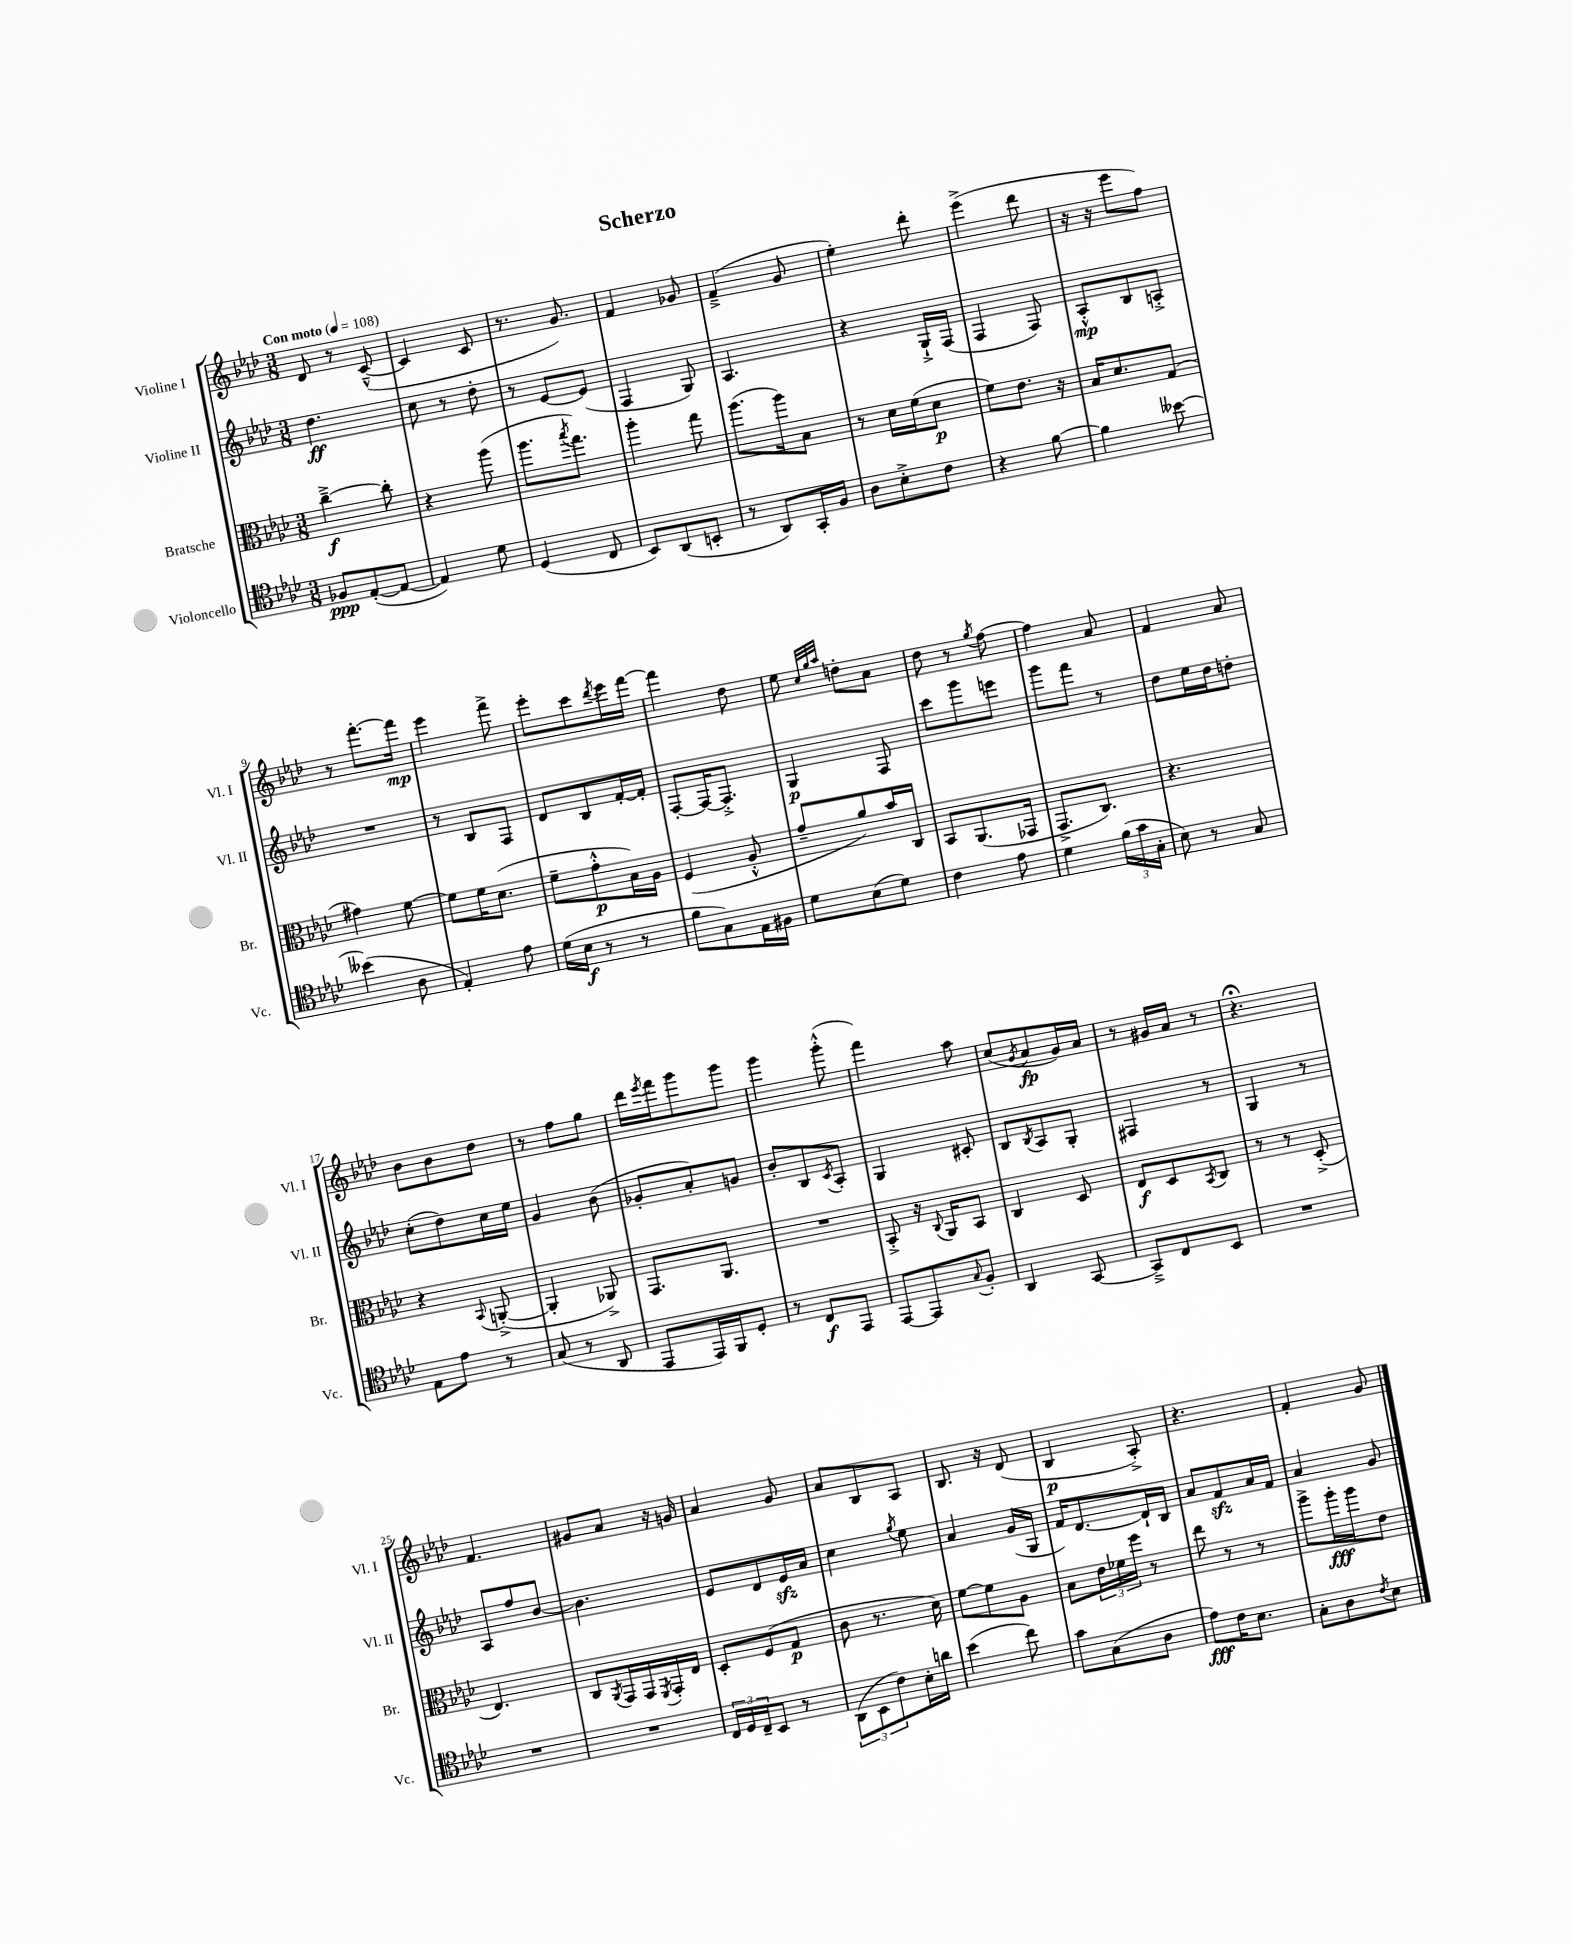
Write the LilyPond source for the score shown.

\header { title = "Scherzo" }
<<
\new StaffGroup <<
\new Staff = "s0" \with { instrumentName = "Violine I" shortInstrumentName = "Vl. I" } {
    \clef treble \key aes \major \numericTimeSignature \time 3/8 \tempo "Con moto" 4 = 108
    des'8 r8 c'8~---^( |
    c'4 c'8 |
    r8. g'8.) |
    f'4 ges'8 |
    f'4--->( g'8 |
    ees''4-.) des'''8-. |
    ees'''4->( des'''8 |
    r16 r16 ees'''8 f''8) |
    r8 f'''8.~-. f'''16\mp |
    ees'''4 f'''8-> |
    ees'''8-. c'''8 \acciaccatura { des'''8 } ees'''16 f'''16~ |
    f'''4 des''8 |
    ees''8 \grace { c''32 g''32 aes''32 } d''8-. aes'8 |
    des''8 r8 \acciaccatura { g''8 } f''8~ |
    f''4 aes'8 |
    f'4 aes'8 |
    bes'8 bes'8 des''8 |
    r8 f''8 g''8 |
    des'''16 \acciaccatura { ees'''8 } f'''16 g'''8 g'''8 |
    g'''4 g'''8-.-^( |
    f'''4) aes''8 |
    c''8( \acciaccatura { g'8 } aes'8\fp g'16) aes'16 |
    r8 gis'16 aes'16 r8 |
    r4.\fermata |
    f'4. |
    gis'8 aes'8 r16 g'16 |
    aes'4 g'8 |
    aes'8 bes8 aes8 |
    bes8. r16 des'8( |
    bes4\p aes8-.->) |
    r4. |
    f'4-. g'8 \bar "|." |
}
\new Staff = "s1" \with { instrumentName = "Violine II" shortInstrumentName = "Vl. II" } {
    \clef treble \key aes \major \numericTimeSignature \time 3/8
    des''4.\ff |
    c''8 r8 des''8-. |
    r8 ees'8~ ees'8( |
    f4 g8) |
    aes4. |
    r4 g16-!-> f16( |
    f4 f8) |
    aes8-.-^\mp bes8 a8-.-> |
    R4. |
    r8 bes8 f8 |
    des'8 bes8 f'16~-. f'16-. |
    f8~-. f16~ f8.-.-> |
    g4\p f8 |
    c'''8 g'''8 e'''8 |
    g'''8 f'''8 r8 |
    des''8 ees''16 des''16 d''8-. |
    c''8-.( des''8) c''16 ees''16 |
    g'4 bes'8( |
    ges'8-. aes'8-.) g'8 |
    bes'8-. bes8 \acciaccatura { c'8 } aes8-. |
    g4 cis'8-. |
    bes8 \acciaccatura { bes8 } aes8 g8-. |
    fis4 r8 |
    g4 r8 |
    aes8 f''8 bes'8~ |
    bes'4. |
    ees'8 des'8 ees'16\sfz aes'16 |
    c''4 \acciaccatura { g''8 } ees''8 |
    aes'4 g'16( g16 |
    f'16) des'8.~ des'16-! bes16 |
    aes'8 f'8\sfz aes'16 f'16 |
    aes'4 g'8 \bar "|." |
}
\new Staff = "s2" \with { instrumentName = "Bratsche" shortInstrumentName = "Br." } {
    \clef alto \key aes \major \numericTimeSignature \time 3/8
    c''4~--->\f c''8-. |
    r4 aes''8( |
    aes''8. \acciaccatura { bes''8 } g''8.) |
    aes''4-. g''8 |
    aes''8.( aes''16) bes8 |
    r8 des'16 f'16( des'8\p |
    f'8) ees'8. r16 |
    bes16 des'8. g8( |
    gis'4) f'8~ |
    f'8 f'16 des'8.( |
    f'8-- g'8-.-^\p bes16) aes16 |
    f4( aes8-.-^ |
    g'8-- aes'8) bes'16 c16 |
    bes,8 aes,8.( ges,16 |
    g,8.-> c8.) |
    r4. |
    r4 \appoggiatura { bes,8 } a,8~-.->( |
    a,4-. aes,8->) |
    g,8. aes,8. |
    R4. |
    bes,8-.-> r16 \appoggiatura { c8 } aes,16 bes,8 |
    c4 des8 |
    ees8\f des8 \acciaccatura { bes,8 } c8 |
    r8 r8 des8-.->( |
    ees4.) |
    c8 \acciaccatura { aes,8 } g,16 g,16 \acciaccatura { f,8 } g,16-. ees16 |
    des8-. f8( g8\p |
    c'8 r8. des'16) |
    f'8~ f'8 aes8 |
    bes8 \tuplet 3/2 { ees'16 fes'16 f''16 } r8 |
    ees''8 r8 r8 |
    aes''8-> aes''16-.\fff aes''16 ees'8 \bar "|." |
}
\new Staff = "s3" \with { instrumentName = "Violoncello" shortInstrumentName = "Vc." } {
    \clef tenor \key aes \major \numericTimeSignature \time 3/8
    fes8\ppp ees8~-.( ees8~ |
    ees4) des'8 |
    des4( c8 |
    bes,8) aes,8( b,8-. |
    r8 aes,8) g,16-. f16 |
    aes8 bes8-.-> c'8 |
    r4 f'8~ |
    f'4 beses'8~ |
    beses'4( aes8 |
    ees4-.) ees'8 |
    des'16( bes16\f r8 r8 |
    f'8 g8) ees16 fis16 |
    des'8 bes8( des'8) |
    c'4 ees'8 |
    des'4 \tuplet 3/2 { f'16( g'16 g16-. } |
    bes8) r8 g8 |
    ees8 ees'8 r8 |
    g8( r8 aes,8 |
    ees,8 ees,16) f,16 des8-. |
    r8 c8\f ees,8 |
    ees,8~ ees,8 \appoggiatura { g8 } f8-. |
    aes,4 g,8~ |
    g,8---> c8 bes,8 |
    R4. |
    R4. |
    R4. |
    \tuplet 3/2 { c16 des16 c16-- } bes,8 r8 |
    \tuplet 3/2 { aes,8( bes,8 c'8) } bes16-. a'16 |
    bes'4( c''8) |
    g'8 g8( aes8 |
    ees'8\fff) c'16 bes8. |
    g8-. aes8 \acciaccatura { c'8 } bes8 \bar "|." |
}
>>
>>
